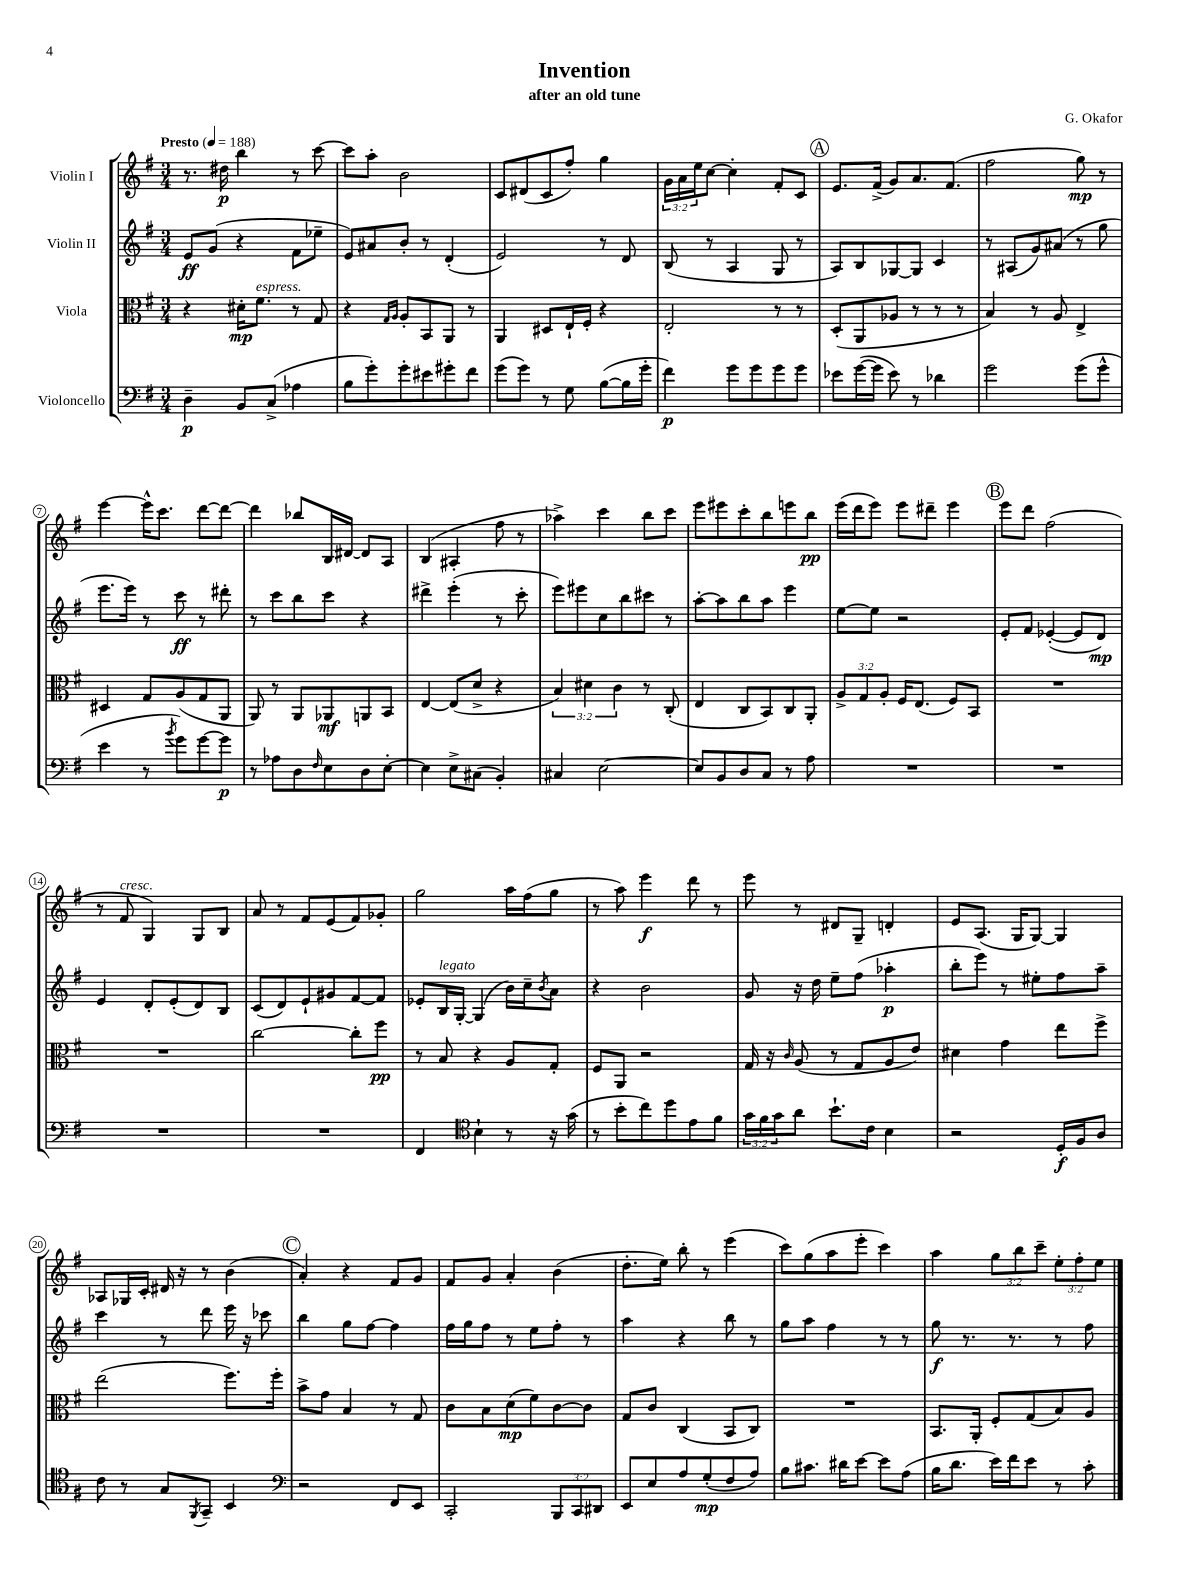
\header { title = "Invention" composer = "G. Okafor" subtitle = "after an old tune" }
<<
\new StaffGroup <<
\new Staff = "s0" \with { instrumentName = "Violin I" } {
    \clef treble \key g \major \numericTimeSignature \time 3/4 \override Staff.TupletNumber.text = #tuplet-number::calc-fraction-text \tempo "Presto" 4 = 188
    r8. dis''16\p b''4 r8 c'''8~ |
    c'''8 a''8-. b'2 |
    c'8 dis'8( c'8 fis''8-.) g''4 |
    \tuplet 3/2 { g'16 a'16 e''16 } c''8~ c''4-. fis'8-. c'8 |
    \mark \markup { \circle "A" } e'8. fis'16->( g'8) a'8. fis'8.( |
    fis''2 g''8\mp) r8 |
    e'''4~ e'''16-^ c'''8. d'''8~ d'''8~ |
    d'''4 bes''8 b16 dis'16~ dis'8 a8 |
    b4( ais4-. fis''8 r8 |
    aes''4->) c'''4 b''8 c'''8 |
    e'''8 eis'''8 c'''8-. b''8 e'''8 b''8\pp |
    e'''16( d'''16 e'''8) e'''8 dis'''8-- e'''4 |
    \mark \markup { \circle "B" } e'''8 d'''8 fis''2( |
    r8 fis'8^\markup { \italic "cresc." } g4) g8 b8 |
    a'8 r8 fis'8 e'8( fis'8) ges'8-. |
    g''2 a''16 fis''16( g''8 |
    r8 a''8) e'''4\f d'''8 r8 |
    e'''8 r8 dis'8 g8-- d'4-. |
    e'8 a8.( g16 g8~) g4 |
    aes8 ges16 c'16-. dis'16 r16 r8 b'4( |
    \mark \markup { \circle "C" } a'4-.) r4 fis'8 g'8 |
    fis'8 g'8 a'4-. b'4( |
    d''8.-. e''16) b''8-. r8 e'''4( |
    c'''8) g''8( a''8 e'''8-. c'''4) |
    a''4 \tuplet 3/2 { g''8 b''8 c'''8-- } \tuplet 3/2 { e''8-. fis''8-. e''8 } \bar "|." |
}
\new Staff = "s1" \with { instrumentName = "Violin II" } {
    \clef treble \key g \major \numericTimeSignature \time 3/4
    e'8\ff g'8( r4 fis'8 ees''8-- |
    e'8) ais'8 b'8-. r8 d'4-.( |
    e'2) r8 d'8 |
    b8( r8 a4 g8 r8 |
    \mark \markup { \circle "A" } a8) b8 ges8~ ges8 c'4 |
    r8 ais8( g'8) ais'8( r8 g''8 |
    e'''8. e'''16) r8 c'''8\ff r8 dis'''8-. |
    r8 c'''8 b''8 c'''8 r4 |
    dis'''4-> e'''4-.( r8 c'''8-. |
    e'''8) eis'''8 c''8 b''8 cis'''8 r8 |
    a''8~-. a''8 b''8 a''8 e'''4 |
    e''8~ e''8 r2 |
    \mark \markup { \circle "B" } e'8-. fis'8 ees'4~-.( ees'8 d'8\mp) |
    e'4 d'8-. e'8-.( d'8) b8 |
    c'8( d'8) e'8-! gis'8 fis'8~ fis'8 |
    ees'8-. b16^\markup { \italic "legato" } g16~-. g4( b'16) c''16-- \acciaccatura { b'8 } a'8 |
    r4 b'2 |
    g'8 r16 d''16 e''8-- fis''8( aes''4-.\p |
    b''8-. e'''8) r8 eis''8-. fis''8 a''8-- |
    c'''4 r8 d'''8 e'''16 r16 ces'''8 |
    \mark \markup { \circle "C" } b''4 g''8 fis''8~ fis''4 |
    fis''16 g''16 fis''8 r8 e''8 fis''8-. r8 |
    a''4 r4 b''8 r8 |
    g''8 a''8 fis''4 r8 r8 |
    g''8\f r8. r8. r8 fis''8 \bar "|." |
}
\new Staff = "s2" \with { instrumentName = "Viola" } {
    \clef alto \key g \major \numericTimeSignature \time 3/4 \override Staff.TupletNumber.text = #tuplet-number::calc-fraction-text
    r4 dis'16-.\mp fis'8.^\markup { \italic "espress." } r8 g8 |
    r4 \grace { g16 a16 } a8-. b,8 a,8 r8 |
    a,4 dis8 e16-! fis16-. r4 |
    e2-. r8 r8 |
    \mark \markup { \circle "A" } d8-.( a,8 aes8 r8 r8 r8 |
    b4) r8 a8 e4-> |
    dis4 g8 a8( g8 a,8 |
    a,8) r8 a,8 aes,8\mf a,8 b,8 |
    e4~ e8( d'8-> r4 |
    \tuplet 3/2 { b4) dis'4 c'4 } r8 c8-.( |
    e4 c8 b,8) c8 a,8-. |
    \tuplet 3/2 { a8-> g8 a8-. } fis16 e8.( fis8) b,8 |
    \mark \markup { \circle "B" } R2. |
    R2. |
    c''2~ c''8-. fis''8\pp |
    r8 b8 r4 a8 g8-. |
    fis8 a,8 r2 |
    g16 r16 \grace { c'16 } a8( r8 g8 a8 e'8) |
    dis'4 g'4 e''8 fis''8-> |
    e''2( fis''8.) fis''16-. |
    \mark \markup { \circle "C" } b'8-> g'8 b4 r8 g8 |
    c'8 b8 d'8\mp( fis'8) c'8~ c'8 |
    g8 c'8 c4( b,8 c8) |
    R2. |
    b,8. a,16-. fis8-. g8( b8) a8 \bar "|." |
}
\new Staff = "s3" \with { instrumentName = "Violoncello" } {
    \clef bass \key g \major \numericTimeSignature \time 3/4 \override Staff.TupletNumber.text = #tuplet-number::calc-fraction-text
    d4--\p b,8 c8->( aes4 |
    b8 g'8-.) g'8-. eis'8 gis'8-. fis'8 |
    g'8( g'8) r8 g8 b8~( b16 g'16-. |
    fis'4\p) g'8 g'8 g'8 g'8 |
    \mark \markup { \circle "A" } ees'8 g'16~( g'16 ees'8) r8 des'4 |
    g'2 g'8( g'8-^ |
    e'4 r8 \acciaccatura { b'8 } g'8) g'8~ g'8\p |
    r8 aes8 d8 \grace { fis16 } e8 d8 e8~-. |
    e4 e8-> cis8( b,4-.) |
    cis4 e2~ |
    e8 b,8 d8 c8 r8 a8 |
    R2. |
    \mark \markup { \circle "B" } R2. |
    R2. |
    R2. |
    fis,4 \clef tenor b4-! r8 r16 g'16( |
    r8 b'8-. c''8) d''8 e'8 fis'8 |
    \tuplet 3/2 { g'16 fis'16 g'16 } a'8 b'8.-! c'16 b4 |
    r2 d16-.\f fis16 a8 |
    c'8 r8 g8 \acciaccatura { fis,8 } g,8-- b,4 |
    \mark \markup { \circle "C" } \clef bass r2 fis,8 e,8 |
    c,2-. \tuplet 3/2 { b,,8 c,8 dis,8 } |
    e,8 e8 a8 g8-.\mp( fis8 a8) |
    b8 cis'8. dis'16 e'8~ e'8 a8( |
    b16 d'8. e'16) fis'16 e'8 r8 c'8-. \bar "|." |
}
>>
>>
\layout { \context { \Score \override BarNumber.stencil = #(make-stencil-circler 0.1 0.3 ly:text-interface::print) } }
